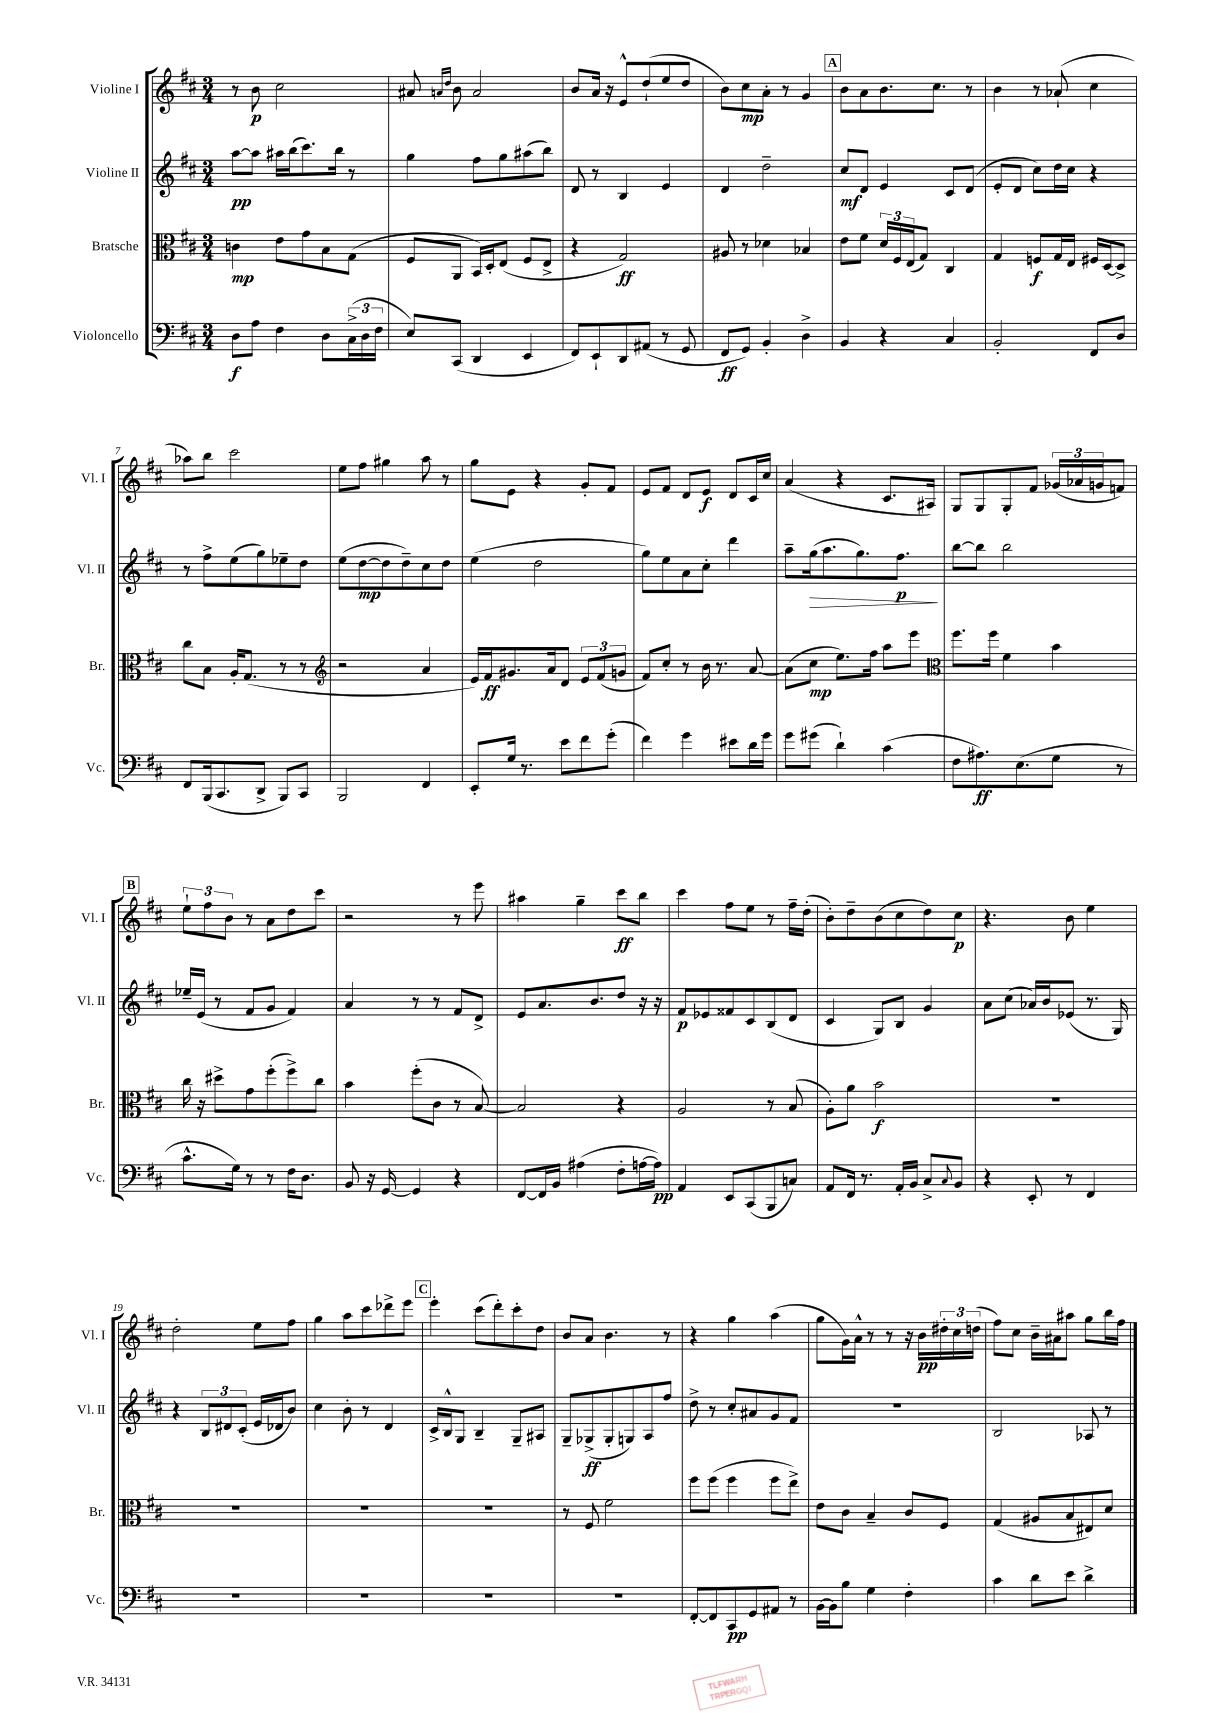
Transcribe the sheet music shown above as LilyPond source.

<<
\new StaffGroup <<
\new Staff = "s0" \with { instrumentName = "Violine I" shortInstrumentName = "Vl. I" } {
    \clef treble \key d \major \numericTimeSignature \time 3/4
    r8 b'8\p cis''2 |
    ais'8 \grace { a'16 d''16 } b'8 a'2 |
    b'8 a'16 r16 e'8-^ d''8-!( e''8 d''8 |
    b'8) cis''8\mp a'8-. r8 g'4 |
    \mark \markup { \box "A" } b'8 a'8 b'8. cis''8. r8 |
    b'4 r8 aes'8-!( cis''4 |
    aes''8) b''8 cis'''2 |
    e''8 fis''8 gis''4 a''8 r8 |
    g''8 e'8 r4 g'8-. fis'8 |
    e'8 fis'8 d'8 e'8\f d'8 cis'16 cis''16 |
    a'4( r4 cis'8. ais16) |
    g8 g8 g8-. fis'8 \tuplet 3/2 { ges'16( aes'16 g'16 } f'8) |
    \mark \markup { \box "B" } \tuplet 3/2 { e''8-! fis''8 b'8 } r8 a'8 d''8 cis'''8 |
    r2 r8 e'''8 |
    ais''4 g''4-- cis'''8\ff b''8 |
    cis'''4 fis''8 e''8 r8 fis''16-- d''16-.( |
    b'8-.) d''8-- b'8( cis''8 d''8) cis''8\p |
    r4. b'8 e''4 |
    d''2-. e''8 fis''8 |
    g''4 a''8 cis'''8 des'''8-> e'''8 |
    \mark \markup { \box "C" } e'''4-. cis'''8( d'''8-.) cis'''8-. d''8 |
    b'8 a'8 b'4. r8 |
    r4 g''4 a''4( |
    g''8 g'16) a'16-^ r8 r8 r16 b'16\pp \tuplet 3/2 { dis''16-. cis''16 d''16( } |
    fis''8) cis''8 b'16-- ais'16 ais''8 g''8 b''16 fis''16 \bar "|." |
}
\new Staff = "s1" \with { instrumentName = "Violine II" shortInstrumentName = "Vl. II" } {
    \clef treble \key d \major \numericTimeSignature \time 3/4
    a''8~\pp a''8 ais''16 b''16( cis'''8.) b''16 r8 |
    g''4 fis''8 g''8 ais''8( b''8) |
    d'8 r8 b4 e'4 |
    d'4 d''2-- |
    \mark \markup { \box "A" } cis''8\mf d'8 e'4 cis'8 d'8( |
    e'8-. d'8 cis''8) d''16 cis''16 r4 |
    r8 fis''8-> e''8( g''8) ees''8-- d''8 |
    e''8( d''8~\mp d''8 d''8--) cis''8 d''8 |
    e''4( d''2 |
    g''8) e''8 a'8 cis''8-. d'''4 |
    a''8-- g''16\>( a''8. g''8.) fis''8.\p\! |
    b''8~ b''8 b''2 |
    \mark \markup { \box "B" } ees''16-- e'16( r8 fis'8 g'8 fis'4) |
    a'4 r8 r8 fis'8 d'8-> |
    e'8 a'8. b'8. d''8 r16 r16 |
    fis'8\p ees'8 fisis'8 cis'8 b8( d'8 |
    cis'4 g8) b8 g'4 |
    a'8 cis''8( aes'16) b'16 ees'8( r8. g16) |
    r4 \tuplet 3/2 { b8 dis'8 cis'8-.( } e'16 des'16 b'8) |
    cis''4 b'8-. r8 d'4 |
    \mark \markup { \box "C" } cis'16-> b16-^ g8 b4-- g8-- ais8 |
    g8-- ges8->\ff( ges8-. g8) a8 fis''8 |
    d''8-> r8 cis''8-. ais'8 g'8 fis'8 |
    R2. |
    b2 aes8 r8 \bar "|." |
}
\new Staff = "s2" \with { instrumentName = "Bratsche" shortInstrumentName = "Br." } {
    \clef alto \key d \major \numericTimeSignature \time 3/4
    c'4\mp e'8 g'8 b8 g8( |
    fis8 a,8 b,16) d16-. e8( fis8 e8-> |
    r4 g2\ff) |
    ais8 r8 des'4 bes4 |
    \mark \markup { \box "A" } e'8 fis'8 \tuplet 3/2 { d'16 fis16 e16( } g8) cis4 |
    g4 f8\f g16 e16 fis16 d16~ d8-> |
    cis''8 b8 a16-. g8.( r8 r8 |
    \clef treble r2 a'4 |
    e'16) fis'16\ff gis'8. a'16 d'8 \tuplet 3/2 { e'8 fis'8( g'8 } |
    fis'8) cis''8-. r8 b'16 r8. a'8~ |
    a'8( cis''8\mp e''8.) fis''16 a''8 e'''8 |
    \clef alto fis''8. fis''16 fis'4 b'4 |
    \mark \markup { \box "B" } cis''16 r16 dis''8-> g'8 fis''8-.( fis''8->) cis''8 |
    b'4 fis''8-.( cis'8 r8 b8~) |
    b2 r4 |
    a2 r8 b8( |
    a8-.) a'8 b'2\f |
    R2. |
    R2. |
    R2. |
    \mark \markup { \box "C" } R2. |
    r8 fis8 fis'2 |
    fis''8 fis''8( fis''4 fis''8 e''8->) |
    e'8 cis'8 b4-- cis'8 fis8 |
    g4( ais8 b8 eis8) d'8 \bar "|." |
}
\new Staff = "s3" \with { instrumentName = "Violoncello" shortInstrumentName = "Vc." } {
    \clef bass \key d \major \numericTimeSignature \time 3/4
    d8\f a8 fis4 d8 \tuplet 3/2 { cis16->( d16 fis16 } |
    e8) cis,8( d,4 e,4 |
    fis,8) e,8-! d,8 ais,8( r8 g,8 |
    fis,8\ff g,8) b,4-. d4-> |
    \mark \markup { \box "A" } b,4 r4 cis4 |
    b,2-. fis,8 d8 |
    fis,8 b,,16( cis,8. d,8-> b,,8) cis,8 |
    b,,2 fis,4 |
    e,8-. g16 r8. e'8 fis'8 g'8-.( |
    fis'4) g'4 eis'8 d'16 g'16 |
    g'8 gis'8( d'4-!) cis'4( |
    fis8 ais8.\ff) e8.( g8 r8 |
    \mark \markup { \box "B" } cis'8.-^ g16) r8 r8 fis16 d8. |
    b,8 r16 g,16~ g,4 r4 |
    fis,8~ fis,16 b,16 ais4( fis8-. a16~ a16\pp) |
    a,4 e,8 cis,8( b,,8 c8) |
    a,8 fis,16 r8. a,16-. b,16 cis8-> \appoggiatura { cis8 } b,8 |
    r4 e,8-. r8 fis,4 |
    R2. |
    R2. |
    \mark \markup { \box "C" } R2. |
    R2. |
    fis,8~-. fis,8 cis,8\pp g,8 ais,8 r8 |
    b,16~ b,16 b8 g4 fis4-. |
    cis'4 d'8 e'8 d'4-> \bar "|." |
}
>>
>>
